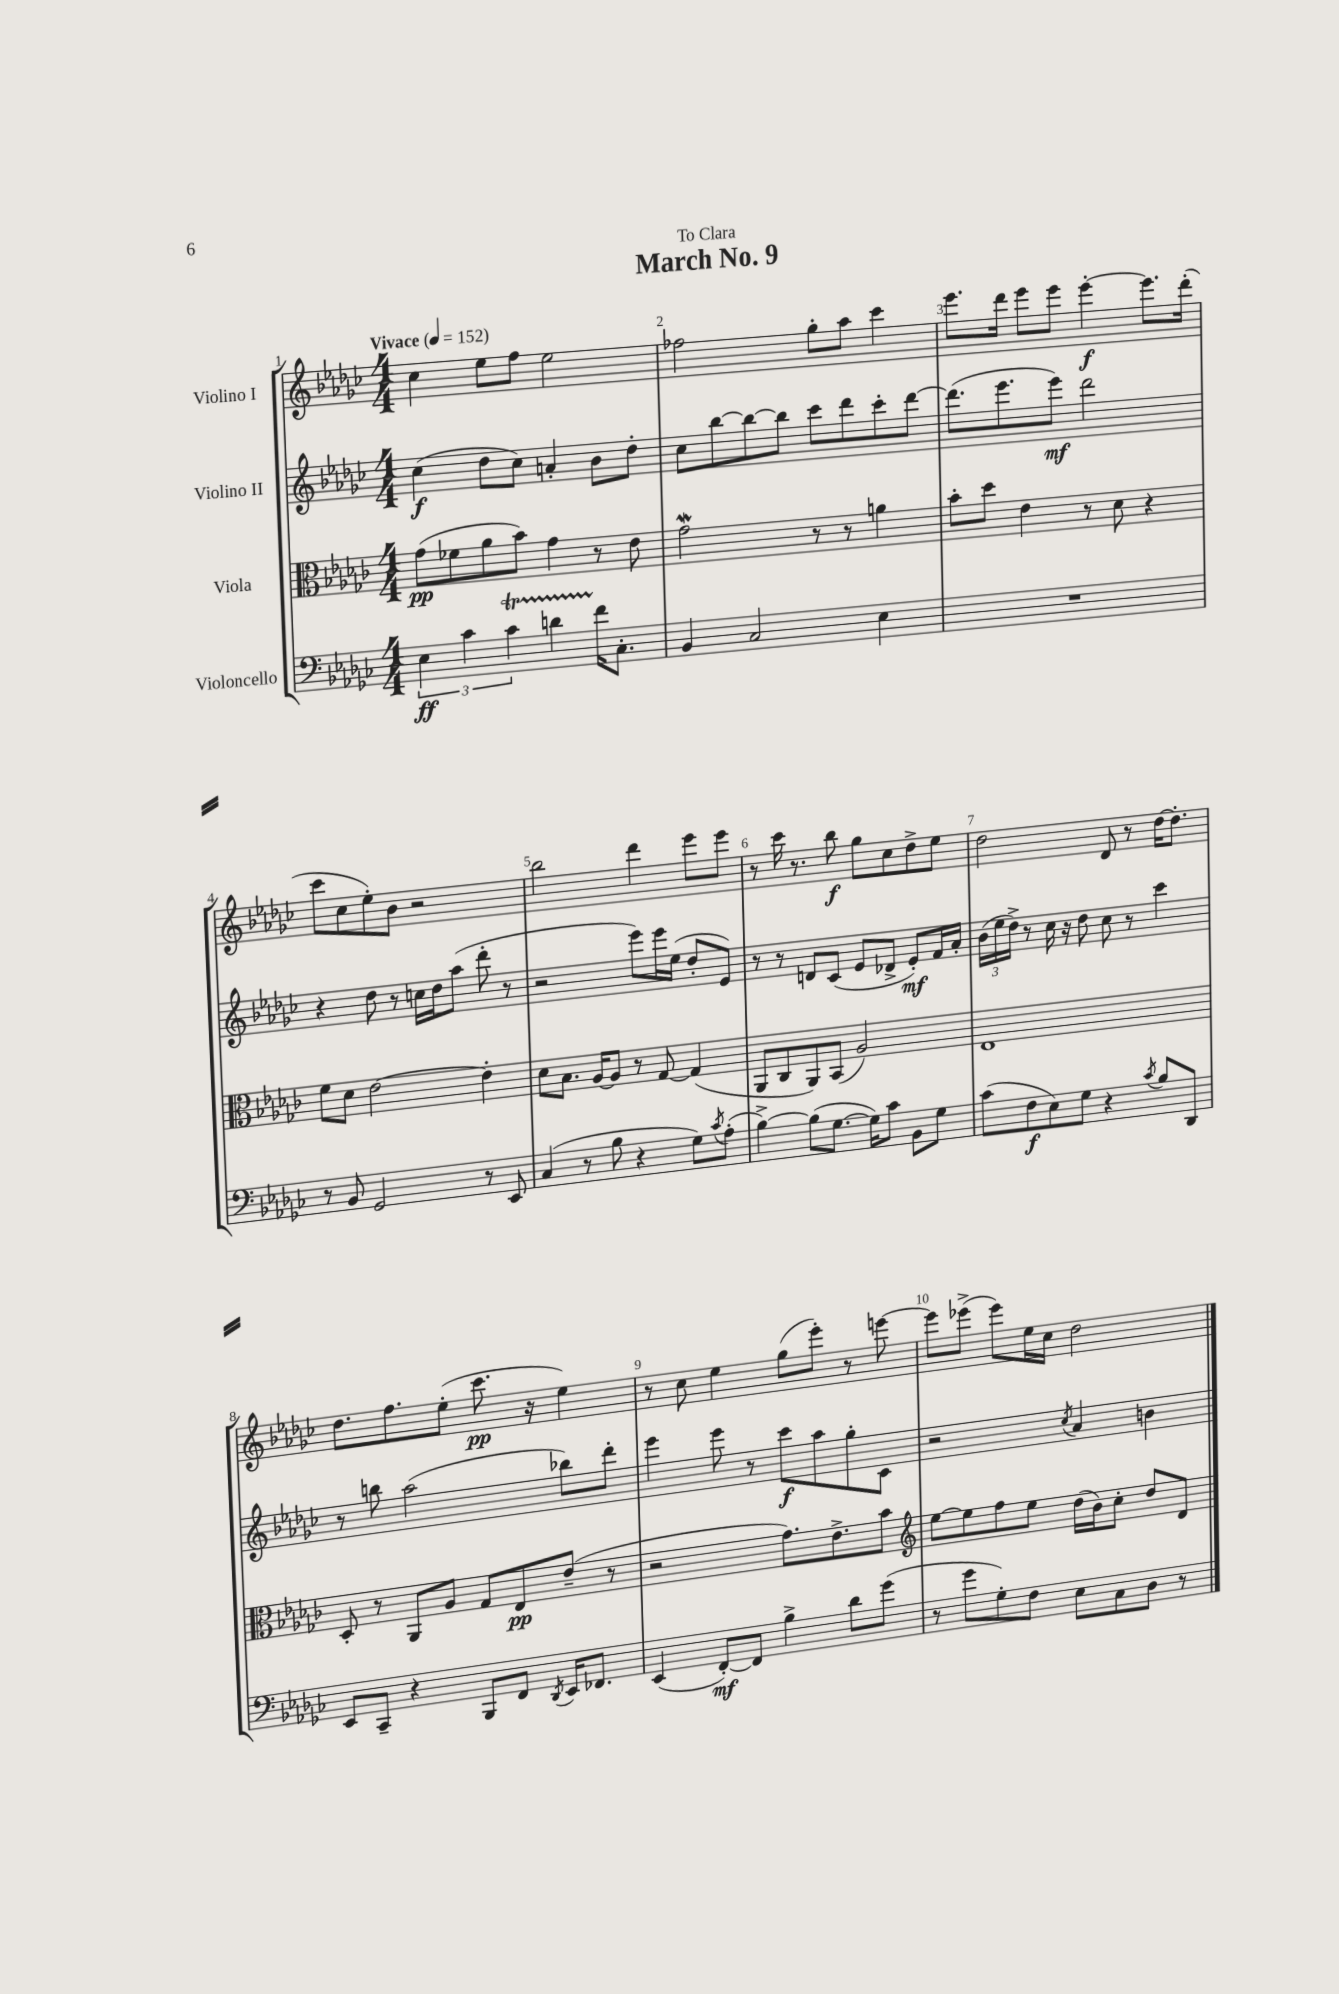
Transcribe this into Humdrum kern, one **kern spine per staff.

**kern	**kern	**kern	**kern
*staff4	*staff3	*staff2	*staff1
*clefF4	*clefC3	*clefG2	*clefG2
*k[b-e-a-d-g-c-]	*k[b-e-a-d-g-c-]	*k[b-e-a-d-g-c-]	*k[b-e-a-d-g-c-]
*M4/4	*M4/4	*M4/4	*M4/4
*MM152	*MM152	*MM152	*MM152
6E-\	(8g-\L	(4cc-\	4cc-\
.	8f-\	.	.
6c-\	.	.	.
.	8a-\	8dd-\L	8ee-\L
6c-\	.	.	.
.	8b-\J)	8cc-\J)	8ff\J
4d\	4g-\	4a'/	2ee-\
16f\LK	8r	8b-\L	.
8.C-'\J	.	.	.
.	8e-\	8dd-'\J	.
=	=	=	=
4BB-/	2g-\	8cc-\L	2ff-\
.	.	[8bb-\	.
2C-/	.	8bb-\_	.
.	.	8bb-\]J	.
.	8r	8ccc-\L	8gg-'\L
.	8r	8ddd-\	8aa-\J
4E-\	4a\	8ccc-'\	4ccc-\
.	.	[8ddd-\J	.
=	=	=	=
1r	8b-'\L	(8.ddd-\]L	8.eee-\L
.	8dd-\J	.	.
.	.	8.eee-\	16ddd-\Jk
.	4e-\	.	8eee-\L
.	.	8eee-\J)	8eee-\J
.	8r	2ddd-\	[4eee-'\
.	8d-\	.	.
.	4r	.	8.eee-\]L
.	.	.	(16ddd-'\Jk
=	=	=	=
8r	8f\L	4r	8ccc-\L
8BB-/	8d-\J	.	8cc-\
2GG-/	[2e-\	8dd-\	8ee-'\)
.	.	8r	8b-\J
.	.	16cc\LL	2r
.	.	16dd-\J	.
.	.	(8aa-\J	.
8r	4e-'\]	8ddd-'\	.
8EE-/	.	8r	.
=	=	=	=
(4C-/	8d-\L	2r	2bb-\
.	8.B-\J	.	.
8r	.	.	.
.	[16A-/LK	.	.
8B-\	8A-/]J	.	.
4r	8r	8eee-\L)	4ddd-\
.	[8G-/	16eee-\L	.
.	.	(16ee-\JJ	.
8G-\L)	(4G-/]	8dd-'/L	8eee-\L
8qc-/	.	.	.
(8A-'\J	.	8e-/J)	8eee-\J
=	=	=	=
[4B-^\)	8AA-/L	8r	8r
.	8C-/	8r	16ccc-\
.	.	.	8.r
(8B-\]L	8AA-/)	8d/L	.
[8.G-\J	(8BB-/J	(8c-/J	8bb-\
.	2A-/)	8e-/L	8gg-\L
16G-\]LK)	.	.	.
8c-\J	.	8d-^/J	8cc-\
8BB-\L	.	8e-'/L)	8dd-^\
8G-\J	.	16f/L	8ee-\J
.	.	16a-'/JJ	.
=	=	=	=
(8c-\L	1E-	(24b-\LL	2dd-\
.	.	24ee-\	.
.	.	24dd-^\JJ)	.
8F\	.	8r	.
8E-\)	.	16cc-\	.
.	.	16r	.
8G-\J	.	8dd-\	.
4r	.	8cc-\	8d-/
.	.	8r	8r
8qc-/	.	.	.
8B-/L	.	4ccc-\	[16dd-\LK
.	.	.	8.dd-'\]J
8DD-/J	.	.	.
=	=	=	=
8EE-/L	8D-'/	8r	8.dd-\L
8CC-~/J	8r	8bb\	.
.	.	.	8.ff\
4r	8AA-/L	(2aa-\	.
.	8A-/J	.	(8ee-'\J
8BBB-/L	8G-/L	.	8.ccc-\
8FF/J	8E-/	.	.
.	.	.	16r
8qDD-/	.	.	.
16EE-/LK	(8e-~/J	8bb-\L)	4ee-\)
8.FF-/J	.	.	.
.	8r	8ddd-'\J	.
=	=	=	=
(4EE-/	2r	4eee-\	8r
.	.	.	8cc-\
[8FF'/L)	.	8eee-\	4ee-\
8FF/]J	.	8r	.
4B-^\	8.g-\L)	8ccc-\L	(8gg-\L
.	.	8aa-\	8eee-'\J)
.	8.e-^\	.	.
8d-\L	.	8gg-'\	8r
(8g-\J	8b-\J	8c-\J	[8eee\
=	=	=	=
*	*clefG2	*	*
8r	[8ee-\L	2r	8eee\]L
8g-\L	8ee-\]	.	(8eee-^\J
8G-'\)	8ff\	.	8eee-\L)
8F\J	8ee-\J	.	16ee-\L
.	.	.	16cc-\JJ
.	.	8qcc-/	.
8E-\L	(16dd-\LL	4a-/	2dd-\
.	16b-\J)	.	.
8C-\	8cc-'\J	.	.
8D-\J	8dd-/L	4b\	.
8r	8d-/J	.	.
==	==	==	==
*-	*-	*-	*-
